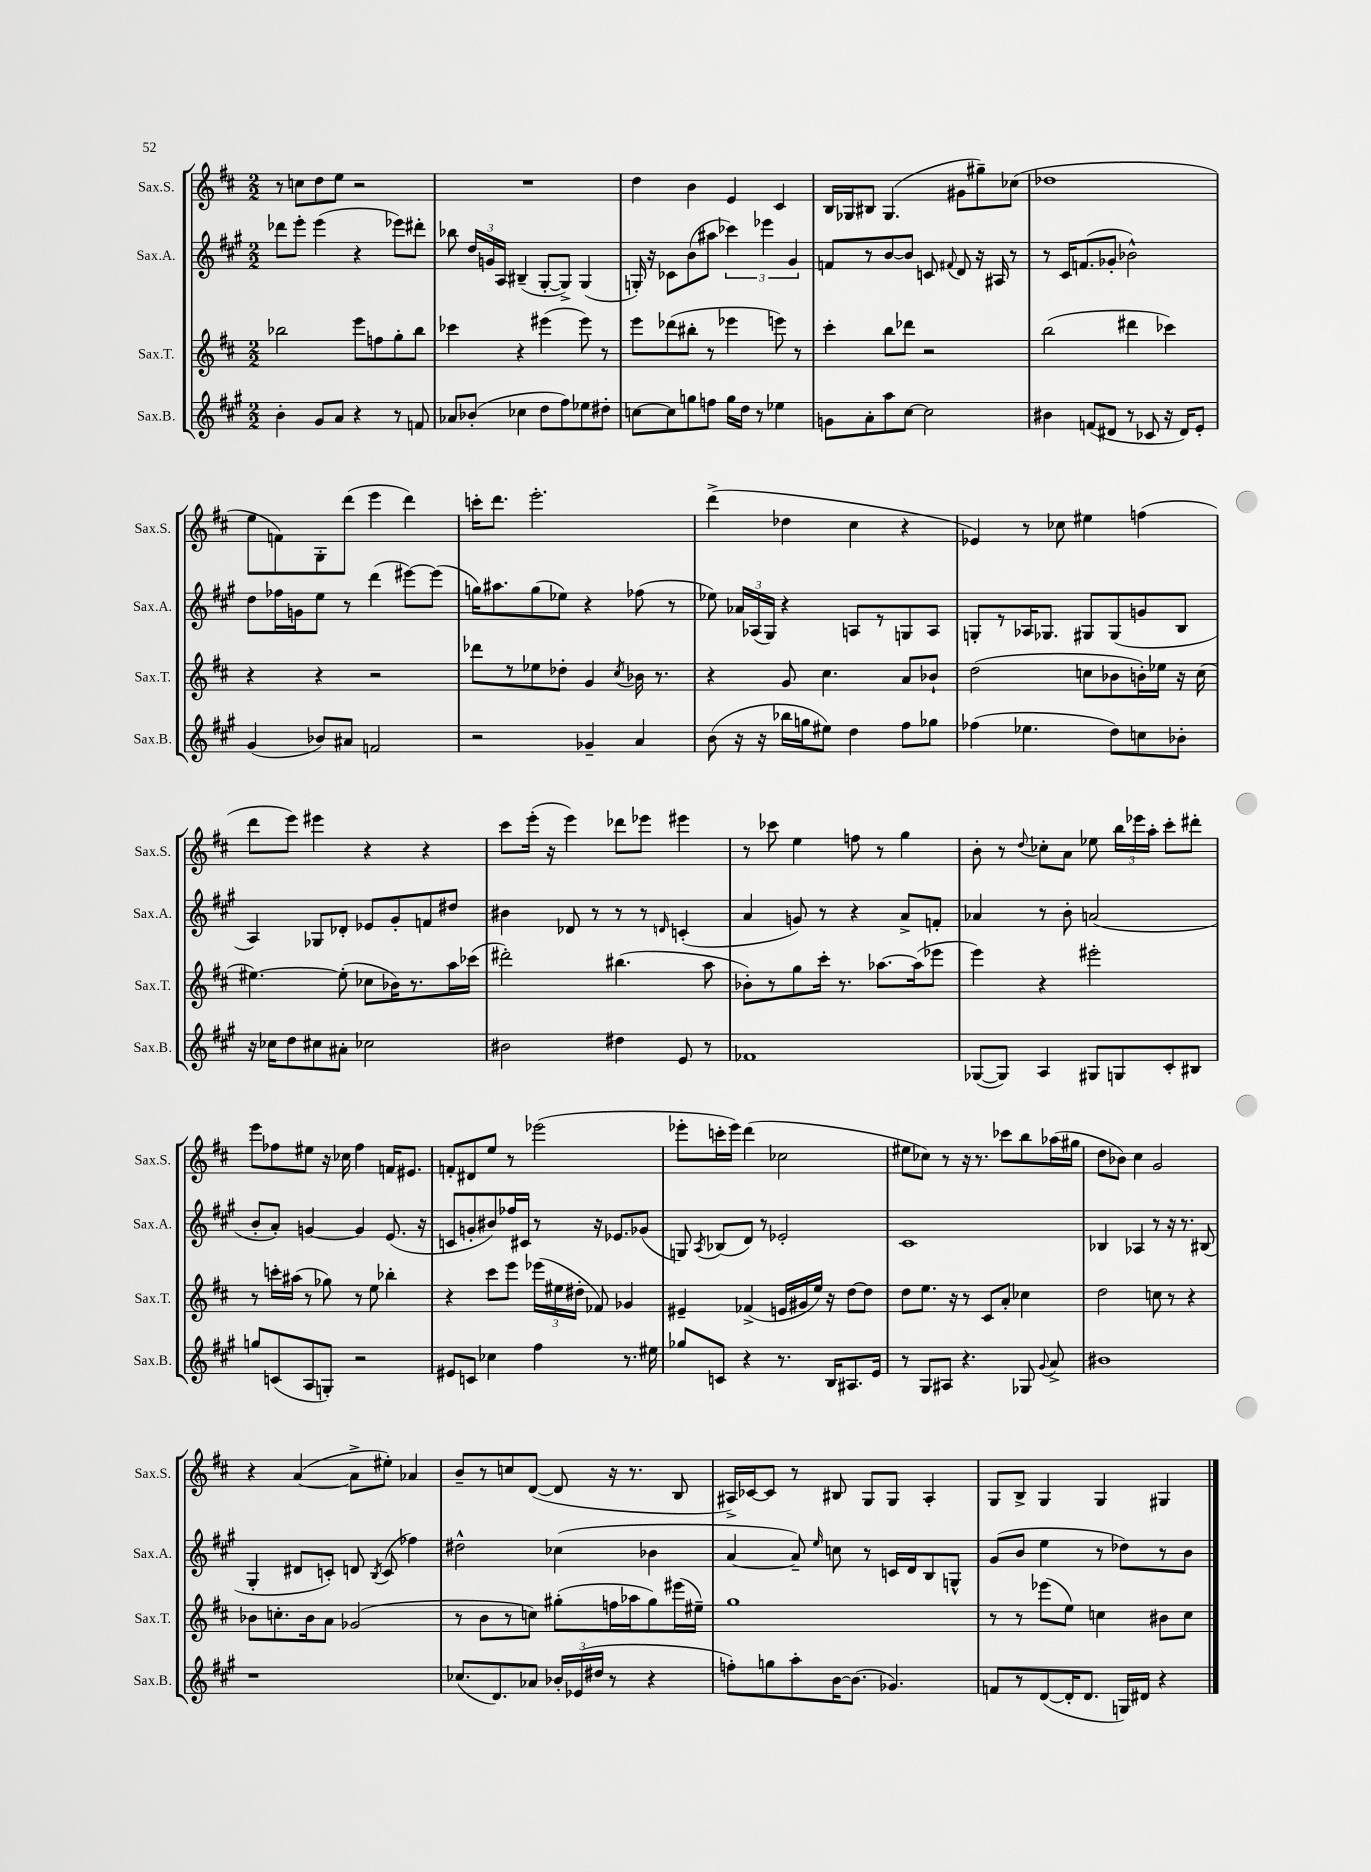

**kern	**kern	**kern	**kern
*part4	*part3	*part2	*part1
*staff4	*staff3	*staff2	*staff1
*I"Sax.B.	*I"Sax.T.	*I"Sax.A.	*I"Sax.S.
*I'Sax.B.	*I'Sax.T.	*I'Sax.A.	*I'Sax.S.
*clefG2	*clefG2	*clefG2	*clefG2
*k[f#c#g#]	*k[f#c#]	*k[f#c#g#]	*k[f#c#]
*M2/2	*M2/2	*M2/2	*M2/2
=4	=4	=4	=4
4b'\	2bb-X\	8ddd-X\L	8r
.	.	8eee'\J	8ccn\L
8g#/L	.	(4eee\	8dd\
8a/J	.	.	8ee\J
4r	8eee\L	4r	2r
.	8ffn\	.	.
8r	8gg'\	8eee-X\L)	.
8fn/	8bb-\J	8ddd#X'\J	.
=5	=5	=5	=5
8a-X/L	4ccc-X\	8bb-X\	1r
(8b-X'/J	.	24dd/LL	.
.	.	24gn/	.
.	.	24A/JJ	.
4cc-X\	4r	(4B#X~/	.
8dd\L	(4eee#X\	[8G#'/L	.
8ff#\)	.	8G#^/J])	.
8ee-X\	8eee#\)	(4G#/	.
8dd#X'\J	8r	.	.
=6	=6	=6	=6
[8ccn\L	8eee\L	16Gn'/)	4dd\
.	.	16r	.
8cc\]	(8ddd-X\	8c-X\L	.
8ggn\	8bb#X'\J	(8b\	4b\
8ffn\J	8r	8aa#X\J	.
16gg\LL	4eee-X\	6ccc-X\)	4e/
16dd\JJ	.	.	.
8r	.	.	.
.	.	6eee-X\	.
4ee-X\	8eeen\)	.	4c#/
.	.	6g#/	.
.	8r	.	.
=7	=7	=7	=7
8gn\L	4ccc#'\	8fn/L	16B/LL
.	.	.	16G-X/J
8a'\	.	8r	8B#X/J
8aa\	8bb\L	[8b/	(4.G-/
[8cc#\J	8ddd-X\J	8b/J]	.
2cc#\]	2r	8cn/	.
.	.	8qqf#X/	.
.	.	8d/	8g#X\L
.	.	16r	8gg#X~\)
.	.	16A#X/	.
.	.	8r	(8cc-X\J
=8	=8	=8	=8
4b#X\	(2bb\	8r	1dd-X
.	.	16c#/KL	.
.	.	(8.fn/	.
(8fn/L	.	.	.
8d#X/J	.	8g-X'/J	.
8r	4ddd#X\	2b-X^^\)	.
8c-X/	.	.	.
16r	4ccc-X\)	.	.
16d#/KL)	.	.	.
8e'/J	.	.	.
!!LO:LB:g=z
=9	=9	=9	=9
(4g#/	4r	8dd\L	8ee\L
.	.	16ff-X\L	8fn\)
.	.	16gn\J	.
8b-X/L)	4r	8ee\J	8G'\
8a#X/J	.	8r	(8ddd\J
2fn/	2r	(4ddd\	4eee\
.	.	[8eee#X\L)	4ddd\)
.	.	(8eee#\J]	.
=10	=10	=10	=10
2r	8ddd-X\L	16ggn\KL)	16cccn'\KL
.	.	8.aa#X\	8.ddd\J
.	8r	.	.
.	8ee-X\	(8gg\	2.eee'\
.	8dd-X'\J	8ee-X\J)	.
4g-X~/	4g/	4r	.
.	8qcc#/	.	.
4a/	16b-X\	(8ff-X\	.
.	8.r	.	.
.	.	8r	.
=11	=11	=11	=11
(8b\	4r	8ee-X\)	(4ddd^\
16r	.	24a-X/LL	.
.	.	(24A-X/	.
16r	.	.	.
.	.	24G#/JJ)	.
16bb-X\LL	8g/	4r	4dd-X\
16ggn\J	.	.	.
8ee#X\J)	4.cc#\	.	.
4dd\	.	8An/L	4cc#\
.	.	8r	.
8ff#\L	8a/L	8Gn/	4r
8gg-X\J	8b-X`/J	8A/J	.
=12	=12	=12	=12
(4ff-X\	(2dd\	8Gn'/L	4e-X/)
.	.	8r	.
4.ee-X\	.	16A-X/K	8r
.	.	8.G-X/J	.
.	.	.	8cc-X\
.	8ccn\L	8G#X/L	4ee#X\
8dd\L)	8b-X\	(8G#/	.
8ccn\	16bn'\L)	8gn/	(4ffn\
.	16ee-X\JJ	.	.
8b-X'\J	16r	8B/J	.
.	(16cc\	.	.
!!LO:LB:g=z
=13	=13	=13	=13
16r	[4.ee#X\)	4A/)	8ddd\L
16cc-X\KL	.	.	.
8dd\	.	.	8eee\J)
8cc#X\	.	8G-X/L	4eee#X\
8a#X'\J	(8ee#'\]	8d-X'/J	.
2cc-X\	8cc-X\L	8e-X/L	4r
.	16b-X\K)	8g#'/	.
.	8.r	.	.
.	.	8fn/	4r
.	16aa\L	8dd#X/J	.
.	(16ccc-X\JJ	.	.
=14	=14	=14	=14
2b#X\	2ddd#X'\)	4b#X\	8ccc#\L
.	.	.	(16eee'\Jk
.	.	.	16r
.	.	8d-X/	4eee\)
.	.	8r	.
4dd#X\	(4.bb#X\	8r	8ddd-X\L
.	.	8r	8eee-X\J
.	.	16qqdn/	.
8e/	.	(4cn'/	4eee#X\
8r	8aa\	.	.
=15	=15	=15	=15
1f-X	8b-X'\L)	4a/	8r
.	8r	.	8ccc-X\
.	8gg\	8gn/)	4ee\
.	16ccc#'\Jk	8r	.
.	8.r	.	.
.	.	4r	8ffn\
.	[8.aa-X\L	.	8r
.	.	8a^/L	4gg\
.	(16aa-\k]	.	.
.	8eee-X\J	8fn'/J	.
=16	=16	=16	=16
([8G-X/L	4eee\)	4a-X/	8b'\
8G-/J])	.	.	8r
.	.	.	8qqdd/
4A/	4r	8r	8cc-X'\L
.	.	8b'\	8a\J
8G#X/L	2eee#X'\	(2an/	8ee-X\
8Gn/	.	.	24bb\LL
.	.	.	24eee-X\
.	.	.	24aa'\JJ
8c#'/	.	.	8ccc#'\L
8B#X/J	.	.	8ddd#X'\J
!!LO:LB:g=z
=17	=17	=17	=17
8ggn/L	8r	8b'/L	8eee\L
(8cn/	16cccn'\LL	8a'/J)	8ff-X\
.	(16aa#X\JJ	.	.
8A/	8r	[4gn/	8ee#X\J
8Gn'/J)	8gg-X\)	.	16r
.	.	.	16cc-X\
2r	8r	4g/]	4ff-\
.	8ee\	.	.
.	4bb-X'\	(8.e/	16fn/KL
.	.	.	8.e#X/J
.	.	16r	.
=18	=18	=18	=18
8e#X/L	4r	8cn/L	8fn'/L
8cn/J	.	8gn'/	8d#X/
4cc-X\	8ccc#\L	8b#X/)	8ee/J
.	8eee\J	16ff-X/L	8r
.	.	16c#X/JJ	.
4ff#\	(24eee-X\LL	8r	(2eee-X\
.	24ee#X\	.	.
.	24dd#X'\JJ	.	.
.	8f-X/)	16r	.
.	.	8.e-X/L	.
8.r	4g-X/	.	.
.	.	(8g-X/J	.
16ee#X\	.	.	.
=19	=19	=19	=19
8gg-X/L	4e#X~/	8Gn/)	8eee-X'\L
.	.	8qA/	.
8cn/J	.	(8B-X/L	16cccn'\L
.	.	.	16eee-\JJ)
4r	(4f-X^/	8d/J)	(4ddd\
.	.	8r	.
8.r	16en/LL	2e-X'/	2cc-X\
.	16g#X/	.	.
.	16ee/JJ)	.	.
16B/KL	16r	.	.
8.A#X/	[8dd\L	.	.
.	8dd\J]	.	.
16e/Jk	.	.	.
=20	=20	=20	=20
8r	8dd\L	1c#	8ee#X\L
8G#/L	8.ee\J	.	8cc-X\J)
8A#X/J	.	.	8r
.	16r	.	.
4.r	8r	.	16r
.	.	.	8.r
.	8c#/L	.	.
.	8a'/J	.	8ccc-X\L
8G-X/	4cc-X\	.	8bb\
8qqg#/	.	.	.
8a^/	.	.	(16aa-X\L
.	.	.	16gg#X\JJ
=21	=21	=21	=21
1b#X	2dd\	4B-X/	8dd\L
.	.	.	8b-X\J)
.	.	4A-X/	4cc#\
.	8ccn\	8r	2g/
.	8r	16r	.
.	.	8.r	.
.	4r	.	.
.	.	(8B#X/	.
!!LO:LB:g=z
=22	=22	=22	=22
1r	8b-X\L	4G#'/	4r
.	8.ccn'\	.	.
.	.	8d#X/L	([4a/
.	16b-\k	.	.
.	8a\J	8cn'/J)	.
.	(2g-X/	8dn/	8a^\L]
.	.	8qB/	.
.	.	(8c/	8ee#X'\J)
.	.	4ff-X\)	4a-X/
=23	=23	=23	=23
(8.cc-X/L	8r	2dd#X^^\	8b~/L
.	8b\L	.	8r
8.d/)	.	.	.
.	8r	.	8ccn/
8a-X/J	8ccn\J)	.	([8d/J
24b-X'/LL	(8gg#X'\L	(4cc-X\	8d/]
(24e-X/	.	.	.
24dd#X/JJ	.	.	.
8r	16ffn\L	.	16r
.	16aa-X\J	.	8.r
4r	8gg#\)	4b-X\	.
.	(16eee#X\L	.	8B/
.	16ee#X~\JJ)	.	.
=24	=24	=24	=24
8ffn'\L)	1gg	[4a/	16A#X^/LL)
.	.	.	[16c-X/J
8ggn\	.	.	8c-/J]
8aa'\	.	8a~/])	8r
.	.	16qqee/	.
[16b\K	.	8ccn\	8B#X/
(8.b\J]	.	.	.
.	.	8r	8G/L
4.g-X/)	.	16cn/LL	8G/J
.	.	16d/J	.
.	.	8B/	4A#'/
.	.	8Gn^^/J	.
=25	=25	=25	=25
8fn/L	8r	(8g#/L	8G/L
8r	8r	8b/J	8B^/J
([8d/	(8eee-X\L	4ee\	4G/
16d'/K]	8ee\J)	.	.
8.d/J	.	.	.
.	4ccn\	8r	4G/
16Gn/LL)	.	8dd-X\L)	.
16d#X/JJ	.	.	.
4r	8b#X\L	8r	4G#X/
.	8cc\J	8b\J	.
==	==	==	==
*-	*-	*-	*-
